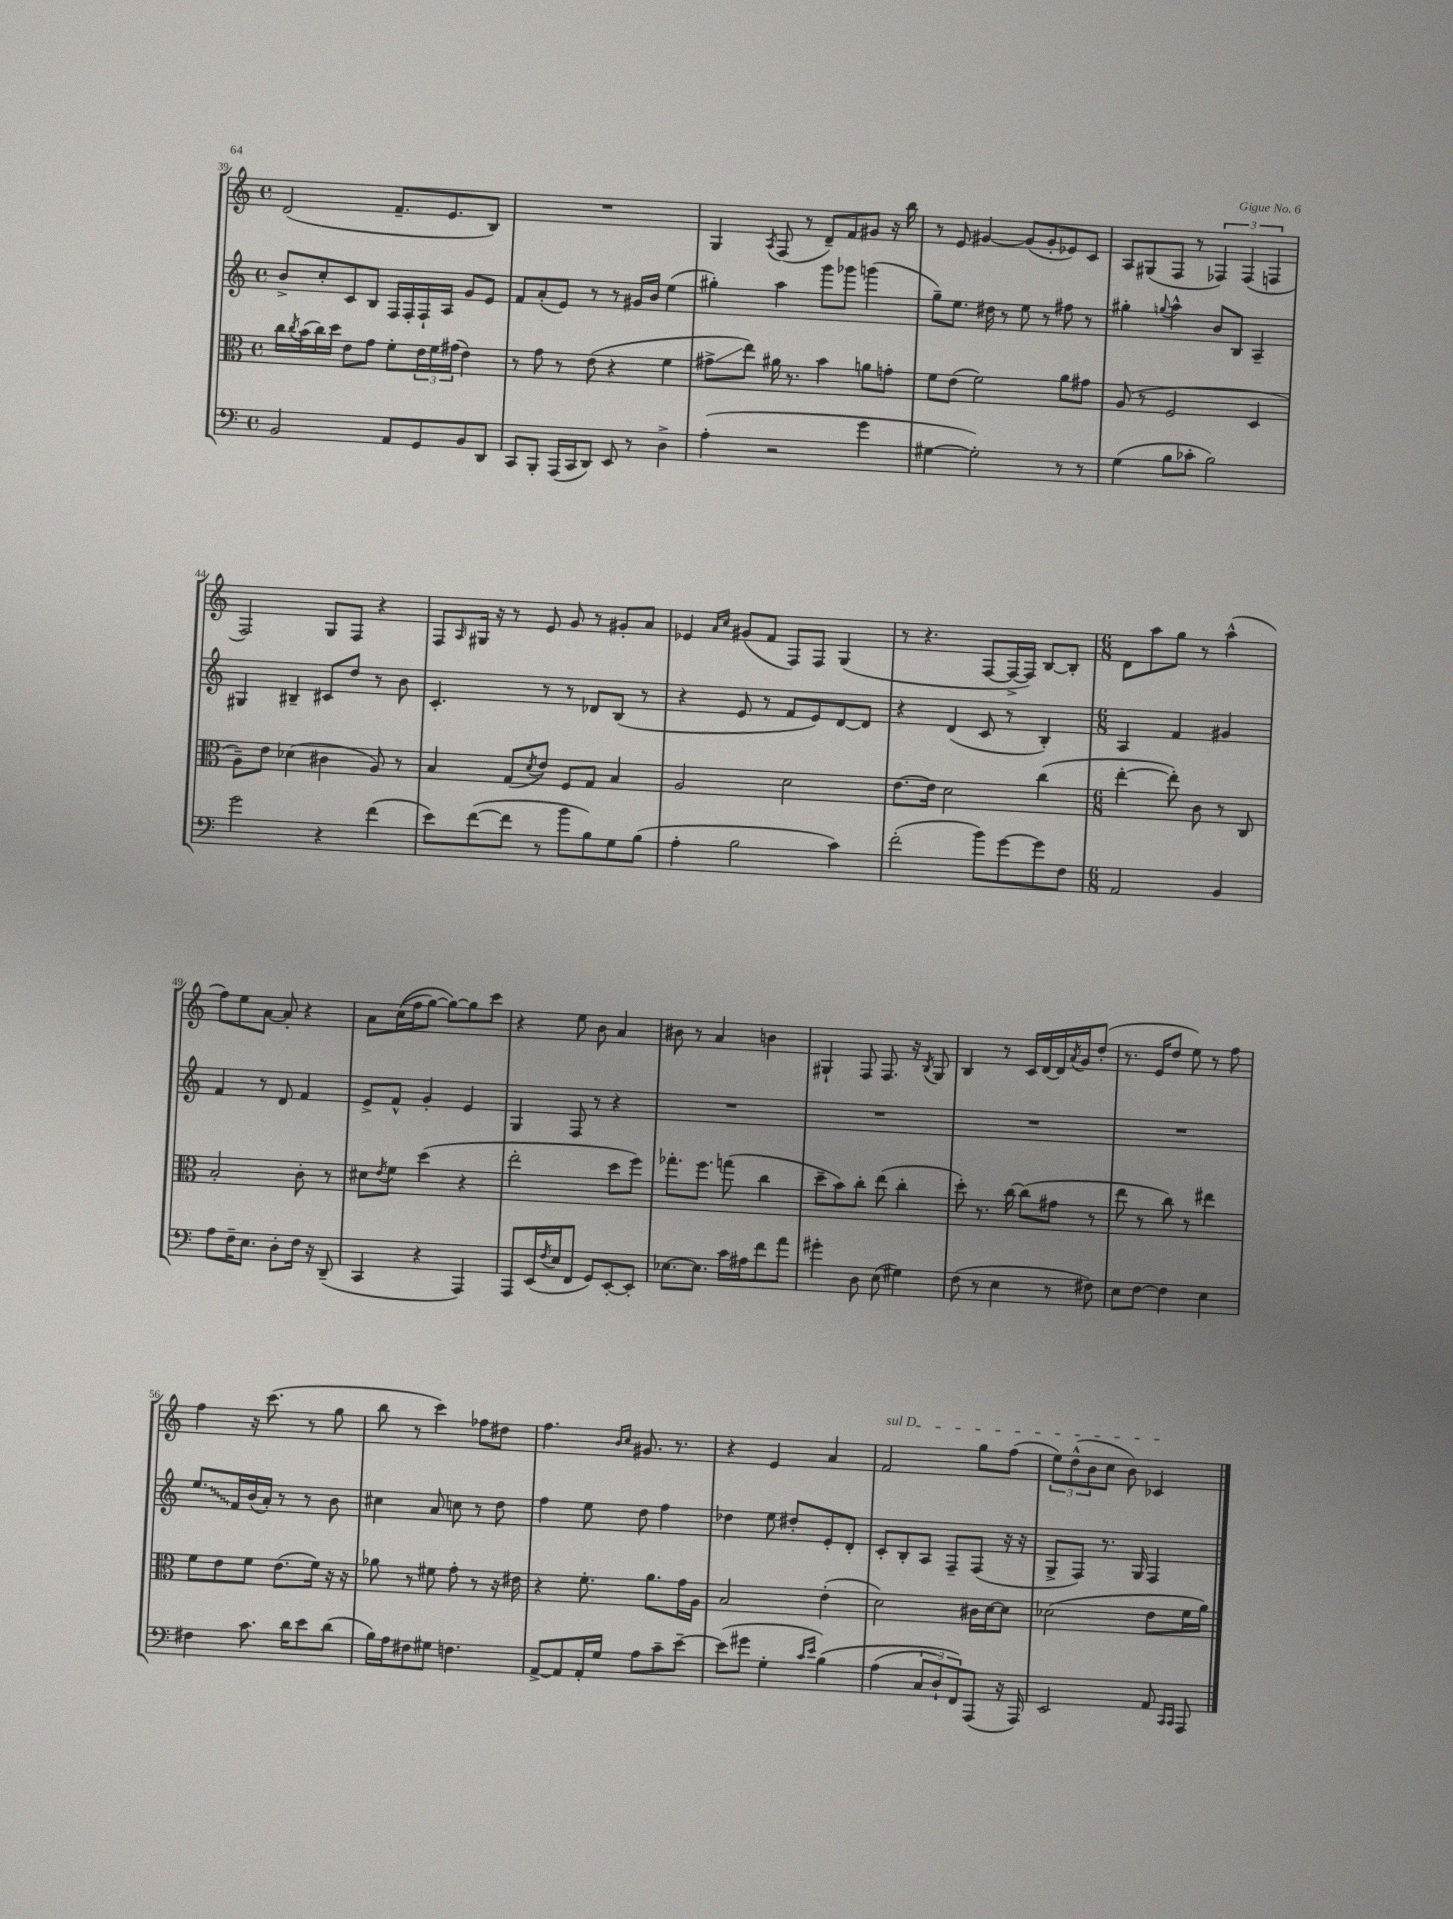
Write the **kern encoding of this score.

**kern	**kern	**kern	**kern
*staff4	*staff3	*staff2	*staff1
*clefF4	*clefC3	*clefG2	*clefG2
*k[]	*k[]	*k[]	*k[]
*M4/4	*M4/4	*M4/4	*M4/4
*met(c)	*met(c)	*met(c)	*met(c)
2BB	16cc	8b^	(2d
.	8qcc	.	.
.	(16b	.	.
.	16cc)	8cc'	.
.	16dd	.	.
.	8e	8c	.
.	8g	8B	.
8AA	8f'	16F	8.f~
.	.	16F'	.
8GG	24e	16F`	.
.	24f	.	.
.	.	16A	8.e
.	(24g#	.	.
8BB	4e)	8g	.
8DD	.	8e	8B)
=	=	=	=
8CC	8r	8f	1r
8BBB'	8g	(8a'	.
(16AAA	8r	8e)	.
16CC	.	.	.
8DD)	(8e	8r	.
8EE	4r	8r	.
8r	.	16g#	.
.	.	16b	.
4D^	4f	(4ee	.
=	=	=	=
(4A'	8g#^	4gg#')	4G
.	8ee)	.	.
.	.	.	8qA
2r	16a#	4aa	(8F
.	8.r	.	.
.	.	.	8r
.	4b	8ggg	8d~)
.	.	8ggg-	8f
4g	8a	(4ggg	8g#
.	8g'	.	16r
.	.	.	16bb
=	=	=	=
[4G#	8f	8gg~)	8r
.	(8e	8.ee	8e
2G#'])	2f)	.	[4g#
.	.	16dd#	.
.	.	8r	.
.	.	8ee	(8g#]
.	.	8r	8g#'
8r	8a	8ff#	8e-)
8r	8g#	8r	8c
=	=	=	=
(4G	(8A	4gg#'	8A
.	8r	.	(8G#
.	.	8qqgg	.
8B	2F	4aa^^	8F
8c-'	.	.	8r
2B)	.	8b	6F-)
.	.	8B	.
.	.	.	(6F-
.	4D	4A~	.
.	.	.	6F
=	=	=	=
2g	8A~)	4G#	2F)
.	8e	.	.
.	(4d-	4B#~	.
4r	4c#	8c#	8G
.	.	8dd	8F
(4f	8A)	8r	4r
.	8r	8b	.
=	=	=	=
8e)	4B	4.c'	8F
.	.	.	16qqA
([8f	.	.	16G#
.	.	.	16r
8f]	(8G	.	8r
.	8qd	.	.
8r	8e)	8r	8e
8b	8F	8r	8g
8B)	8G	8d-	8r
8G	4B	(8B	8g#'
(8B	.	8r	8a
=	=	=	=
4A'	2A	4r	4e-
.	.	.	16qqa
.	.	.	16qqcc
2B	.	8e	(8g#
.	.	8r	8f
.	2d	8f	8F)
.	.	8e)	8F
4c)	.	[8d	(4G
.	.	8d]	.
=	=	=	=
(2f'	[8.e	4r	8r
.	.	.	4.r
.	16e]	.	.
.	2d	(4d	.
8b)	.	8c	[8F
[8g	.	8r	16F^_
.	.	.	16F])
8g]	(4cc	4B')	[8B
8F	.	.	8B']
=	=	=	=
*M6/8	*M6/8	*M6/8	*M6/8
2AA	[4ee'	4A	8d
.	.	.	8aa
.	8ee'])	4f	8gg
.	8c	.	8r
4BB	8r	4g#	(4aa^^
.	8C	.	.
=	=	=	=
8A	2B'	4f	8ff)
16F~	.	.	8ee
8.E	.	.	.
.	.	8r	[8a
8D'	.	8d	8a']
16F	8c'	4f	4r
16r	.	.	.
(8DD~	8r	.	.
=	=	=	=
4CC	8d#	8e^	8a
.	8qe	.	.
.	8f	8f^^	&((16cc
.	.	.	16ff
4r	(4dd	4g'	[8gg)
.	.	.	8gg_&)
4AAA)	4r	4e	8gg]
.	.	.	8ccc
=	=	=	=
8AAA	2ee'	4G	4r
(16EE	.	.	.
8qF	.	.	.
16E	.	.	.
8FF	.	8F	8ee
8GG)	.	8r	8b
[8EE'	8dd	4r	4a
8EE']	8ff)	.	.
=	=	=	=
[8.E-	8.gg-'	2.r	8b#
.	.	.	8r
8.E-]	8.ff	.	.
.	.	.	4a
16c	(8gg	.	.
16A#	.	.	.
8f	4cc	.	4b
8a	.	.	.
=	=	=	=
4g#'	8dd~	2.r	4G#`
.	8b)	.	.
8D	8cc'	.	8F
(8E	(8ee	.	8.F
4G#)	4cc'	.	.
.	.	.	16r
.	.	.	8qB
.	.	.	8G#
=	=	=	=
(8F	8dd')	2.r	4B
8r	8.r	.	.
4E	.	.	8r
.	[16cc	.	.
.	(8cc]	.	16c
.	.	.	[16d
8r	8g#	.	16d]
.	.	.	8qa
.	.	.	16g
8F#)	8r	.	(8dd'
=	=	=	=
8E	8ee	2.r	8.r
[8F	8r	.	.
.	.	.	16e
4F]	8cc)	.	8dd
.	8r	.	8ee)
4E	4ee#	.	8r
.	.	.	8ff
=	=	=	=
4F#	8f	8.ee	4ff
.	8e	.	.
.	.	16f	.
8.c	8f	(16b	16r
.	.	16a')	(8.ccc
.	(8.e	8r	.
16d	.	.	.
8e	.	8r	8r
.	16f)	.	.
(8d	16r	8b	8gg
.	16r	.	.
=	=	=	=
16B)	8a-	4cc#	8bb
16A	.	.	.
8F#	8r	.	8r
8G#	8f#	8a	4ccc)
4.F	8g'	8cc	.
.	8r	8r	8ff-
.	16r	8dd	8dd#
.	16e#	.	.
=	=	=	=
[8AA^	4r	4ff	4.ff
8AA]	.	.	.
16AA'	8.f'	8ee	.
16G	.	.	.
.	.	.	16qqb
.	.	.	16qqcc
8A	.	8dd	8.g#
.	8.a	.	.
8c~	.	4ff	.
.	.	.	8.r
[8e~	16g	.	.
.	16A	.	.
=	=	=	=
(8e]	2B	4dd-	4r
8g#	.	.	.
4G'	.	8ee	4e
.	.	8dd#'	.
16qqc	.	.	.
16qqe	.	.	.
&(4B)	(4e'	8e'	4a
.	.	8d'	.
=	=	=	=
(4A	2d)	8c'	2f
.	.	8B'	.
12C	.	8A	.
12D`)	.	.	.
.	.	8F~	.
12FF&)	.	.	.
(8AAA	16c#	(8F	8gg
.	[16d	.	.
16r	8d]	16r	(8ff
16AAA)	.	16r	.
=	=	=	=
2EE	(2d-	8G^	12ee)
.	.	.	(12dd^^
.	.	8F)	.
.	.	.	12b
.	.	8.r	8cc
.	.	.	8b)
.	.	16G	.
8AA	8e	4F	4c-
16qqCC	.	.	.
16qqCC	.	.	.
8AAA	16f	.	.
.	16a)	.	.
==	==	==	==
*-	*-	*-	*-
